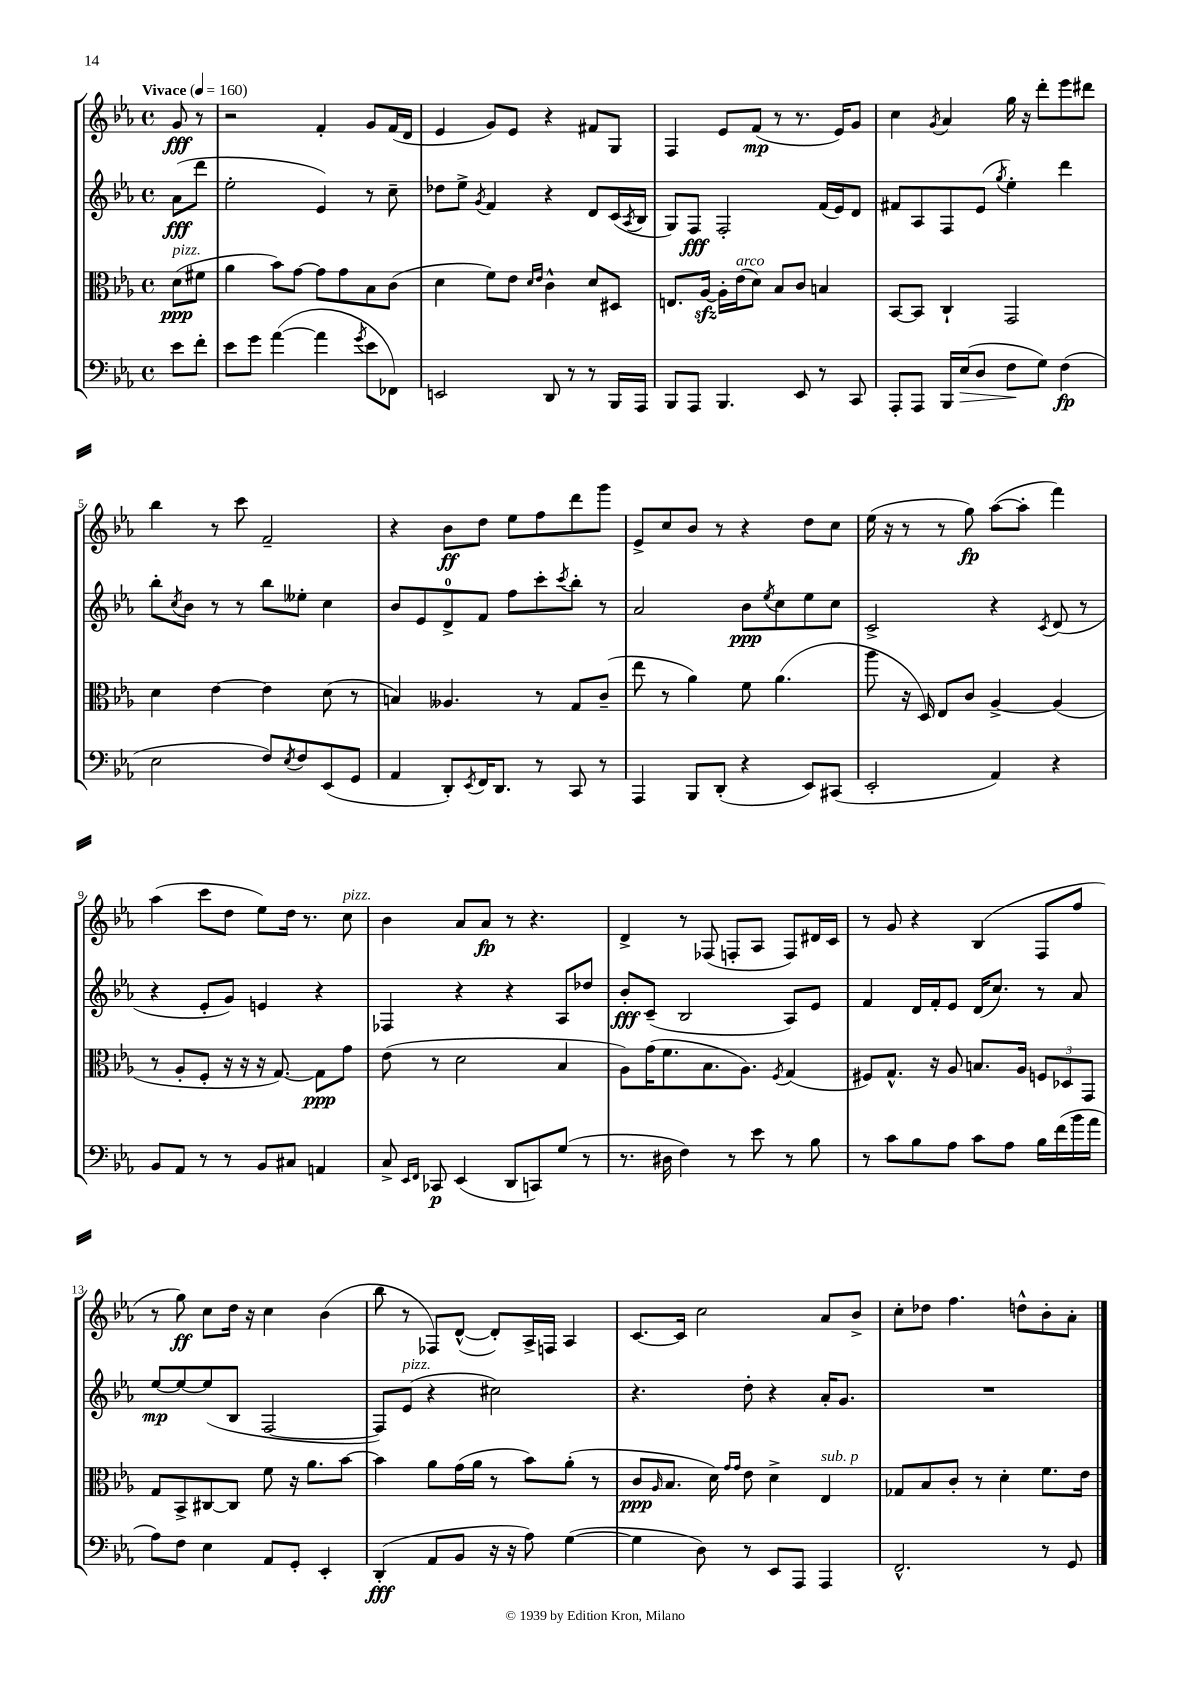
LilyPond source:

<<
\new StaffGroup <<
\new Staff = "s0" {
    \clef treble \key ees \major \defaultTimeSignature \time 4/4 \partial 4 \tempo "Vivace" 4 = 160
    g'8\fff r8 |
    r2 f'4-. g'8 f'16( d'16 |
    ees'4 g'8) ees'8 r4 fis'8 g8 |
    f4 ees'8 f'8\mp( r8 r8. ees'16) g'8 |
    c''4 \acciaccatura { g'8 } aes'4 g''16 r16 d'''8-. ees'''8 dis'''8 |
    bes''4 r8 c'''8 f'2-- |
    r4 bes'8\ff d''8 ees''8 f''8 d'''8 g'''8 |
    ees'8-> c''8 bes'8 r8 r4 d''8 c''8 |
    ees''16( r16 r8 r8 g''8\fp) aes''8~( aes''8-. f'''4) |
    aes''4( c'''8 d''8 ees''8) d''16 r8. c''8^\markup { \italic "pizz." } |
    bes'4 aes'8 aes'8\fp r8 r4. |
    d'4-> r8 fes8( f8-. aes8 f8) dis'16 c'16 |
    r8 g'8 r4 bes4( f8 f''8 |
    r8 g''8\ff) c''8 d''16 r16 c''4 bes'4( |
    bes''8 r8 fes8) d'8~-^( d'8-.) aes16-> f16 aes4 |
    c'8.~ c'16 c''2 aes'8 bes'8-> |
    c''8-. des''8 f''4. d''8-^ bes'8-. aes'8-. \bar "|." |
}
\new Staff = "s1" {
    \clef treble \key ees \major \defaultTimeSignature \time 4/4 \partial 4
    aes'8\fff( d'''8 |
    ees''2-. ees'4) r8 c''8-- |
    des''8 ees''8-> \acciaccatura { g'8 } f'4 r4 d'8 c'16( \acciaccatura { aes8 } bes16 |
    g8) f8\fff f2-. f'16( ees'16) d'8 |
    fis'8 aes8 f8 ees'8( \acciaccatura { g''8 } ees''4-.) d'''4 |
    bes''8-. \acciaccatura { c''8 } bes'8 r8 r8 bes''8 eeses''8-. c''4 |
    bes'8 ees'8 d'8-0-> f'8 f''8 c'''8-. \acciaccatura { c'''8 } bes''8-. r8 |
    aes'2 bes'8\ppp \acciaccatura { ees''8 } c''8 ees''8 c''8 |
    c'2-> r4 \acciaccatura { c'8 } d'8( r8 |
    r4 ees'8-. g'8) e'4 r4 |
    fes4 r4 r4 aes8 des''8 |
    bes'8-.\fff c'8--( bes2 aes8) ees'8 |
    f'4 d'16 f'16-. ees'8 d'16( c''8.) r8 aes'8 |
    ees''8~\mp ees''8~ ees''8( bes8 f2~ |
    f8) ees'8^\markup { \italic "pizz." }( r4 cis''2) |
    r4. d''8-. r4 aes'16-. g'8. |
    R1 \bar "|." |
}
\new Staff = "s2" {
    \clef alto \key ees \major \defaultTimeSignature \time 4/4 \partial 4
    d'8\ppp^\markup { \italic "pizz." }( fis'8 |
    aes'4 bes'8) g'8~ g'8 g'8 bes8 c'8( |
    d'4 f'8) ees'8 \grace { d'16 ees'16 } c'4-^ d'8 dis8 |
    e8. aes16~\sfz aes16-. ees'16^\markup { \italic "arco" }( d'8) bes8 c'8 b4 |
    bes,8~ bes,8 c4-! g,2 |
    d'4 ees'4~ ees'4 d'8( r8 |
    b4) aeses4. r8 g8 c'8--( |
    ees''8 r8 aes'4) f'8 aes'4.( |
    aes''8 r16 d16) ees8 c'8 aes4~-> aes4( |
    r8 aes8-. f8-. r16 r16 r16 g8.~) g8\ppp g'8 |
    ees'8( r8 d'2 bes4 |
    aes8) g'16( f'8. bes8. aes8.) \acciaccatura { f8 } g4( |
    fis8) g8.-^ r16 aes8 b8. aes16 \tuplet 3/2 { f8 des8 g,8 } |
    g8 bes,8-> cis8~ cis8 f'8 r16 aes'8. bes'8~ |
    bes'4 aes'8 g'16( aes'16 r8 bes'8) aes'8-.( r8 |
    c'8\ppp \grace { aes16 } bes8. d'16) \grace { g'16 g'16 } ees'8 d'4-> ees4^\markup { \italic "sub. p" } |
    ges8 bes8 c'8-. r8 d'4-. f'8. ees'16 \bar "|." |
}
\new Staff = "s3" {
    \clef bass \key ees \major \defaultTimeSignature \time 4/4 \partial 4
    ees'8 f'8-. |
    ees'8 g'8 aes'4~( aes'4 \acciaccatura { g'8 } ees'8 fes,8) |
    e,2 d,8 r8 r8 bes,,16 aes,,16 |
    bes,,8 aes,,8 bes,,4. ees,8 r8 c,8 |
    aes,,8-. aes,,8 bes,,16 ees16\>( d8 f8\! g8) f4\fp( |
    ees2 f8) \acciaccatura { ees8 } f8 ees,8( g,8 |
    aes,4 d,8-.) \acciaccatura { ees,8 } f,16 d,8. r8 c,8 r8 |
    aes,,4 bes,,8 d,8-.( r4 ees,8) cis,8( |
    ees,2-. aes,4) r4 |
    bes,8 aes,8 r8 r8 bes,8 cis8 a,4 |
    c8-> \grace { ees,16 f,16 } ces,8\p ees,4( d,8 c,8) g8( r8 |
    r8. dis16 f4) r8 ees'8 r8 bes8 |
    r8 c'8 bes8 aes8 c'8 aes8 bes16 f'16( bes'16 aes'16 |
    aes8) f8 ees4 aes,8 g,8-. ees,4-. |
    d,4-.\fff( aes,8 bes,8 r16 r16 aes8) g4~( |
    g4 d8) r8 ees,8 aes,,8 aes,,4 |
    f,2.-^ r8 g,8 \bar "|." |
}
>>
>>
